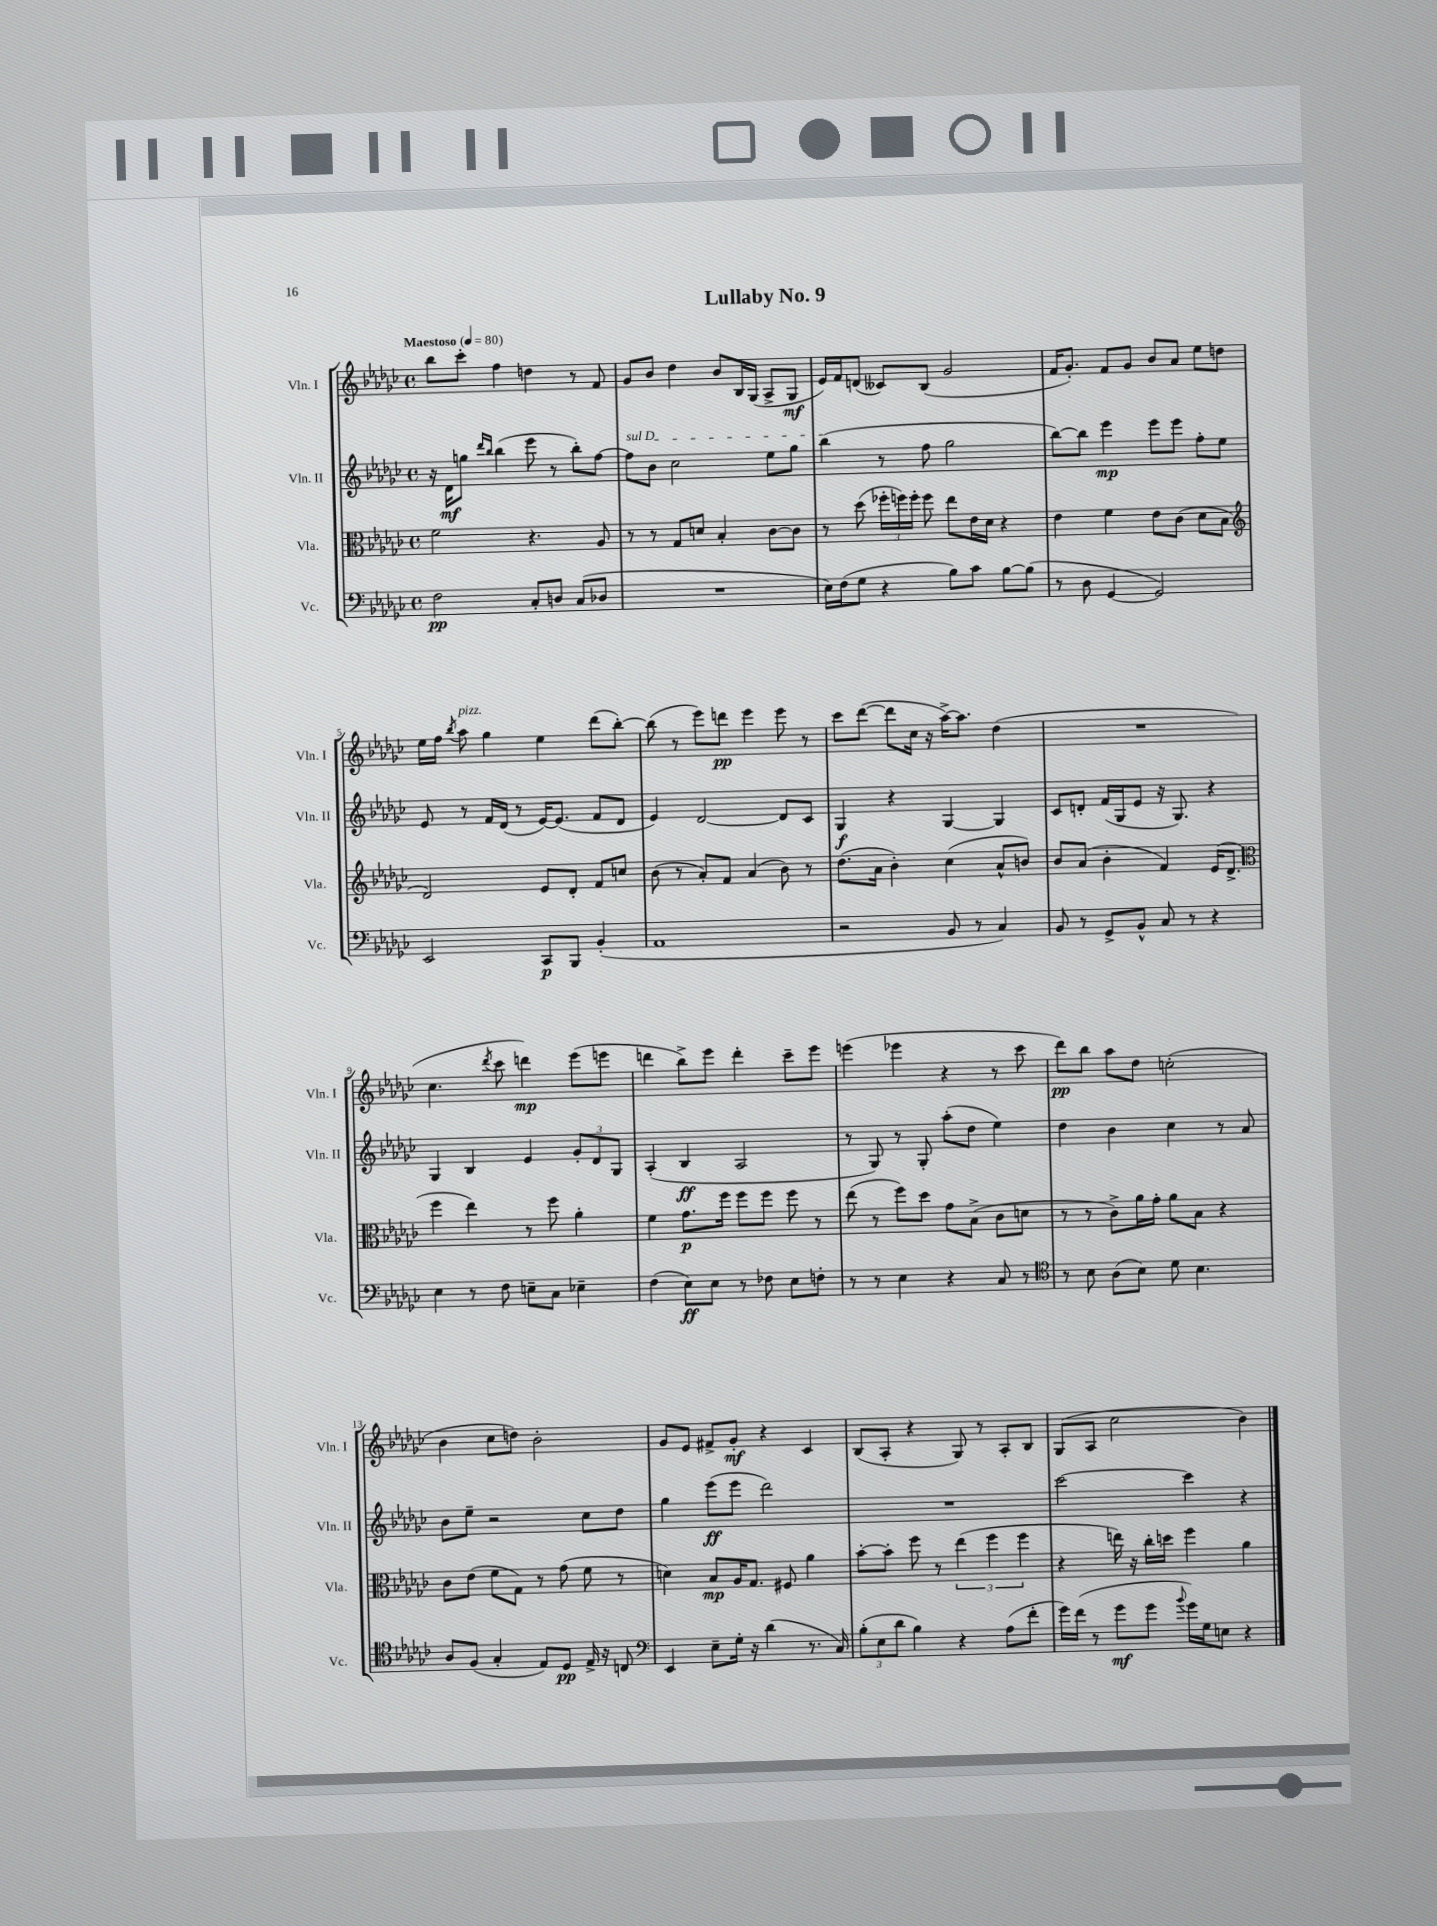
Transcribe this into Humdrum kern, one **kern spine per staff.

**kern	**dynam	**kern	**dynam	**kern	**dynam	**kern	**dynam
*part4	*part4	*part3	*part3	*part2	*part2	*part1	*part1
*staff4	*staff4	*staff3	*staff3	*staff2	*staff2	*staff1	*staff1
*I"Vc.	*	*I"Vla.	*	*I"Vln. II	*	*I"Vln. I	*
*I'Vc.	*	*I'Vla.	*	*I'Vln. II	*	*I'Vln. I	*
*clefF4	*	*clefC3	*	*clefG2	*	*clefG2	*
*k[b-e-a-d-g-c-]	*	*k[b-e-a-d-g-c-]	*	*k[b-e-a-d-g-c-]	*	*k[b-e-a-d-g-c-]	*
*M4/4	*	*M4/4	*	*M4/4	*	*M4/4	*
*met(c)	*	*met(c)	*	*met(c)	*	*met(c)	*
*MM80	*	*MM80	*	*MM80	*	*MM80	*
=1	=1	=1	=1	=1	=1	=1	=1
!	!	!	!	!	!	!LO:TX:a:B:t=Maestoso	!
2F\	pp	2f\	.	16r	.	8bb-\L	.
.	.	.	.	16d-\KL	mf	.	.
.	.	.	.	8ggn\J	.	8ccc-'\J	.
.	.	.	.	16qqddd-/LL	.	.	.
.	.	.	.	16qqbb-/JJ	.	.	.
.	.	.	.	(4bb-\	.	4ff\	.
8C-'/L	.	4.r	.	8eee-\	.	4ddn\	.
8Dn/J	.	.	.	8r	.	.	.
(8C-/L	.	.	.	8bb-'\L)	.	8r	.
8D-X/J	.	8A-/	.	[8ff\J	.	8f/	.
=2	=2	=2	=2	=2	=2	=2	=2
!	!	!	!	!LO:TX:a:i:t=sul D	!	!	!
1r	.	8r	.	8ff\L]	.	8g-/L	.
.	.	8r	.	8b-\J	.	8b-/J	.
.	.	8G-/L	.	2cc-\	.	4dd-\	.
.	.	8dn/J	.	.	.	.	.
.	.	4B-'/	.	.	.	8b-/L	.
.	.	.	.	.	.	16B-/L	.
.	.	.	.	.	.	(16G-/JJ	.
.	.	[8c-\L	.	8ee-\L	.	8A-^/L	.
.	.	8c-\J]	.	8gg-\J	.	8G-/J	mf
=3	=3	=3	=3	=3	=3	=3	=3
16E-\LL)	.	8r	.	(4bb-\	.	16e-/LL)	.
(16F\J	.	.	.	.	.	16f/J	.
8G-\J	.	(8dd-\	.	.	.	(8dn/J	.
4r	.	24ff-X'\LL	.	8r	.	8c--X/L)	.
.	.	24ffn\)	.	.	.	.	.
.	.	24ff'\JJ	.	.	.	.	.
.	.	8ff\	.	8ff\	.	(8B-/J	.
8B-\L)	.	8ee-\L	.	2gg-\	.	2g-/	.
8c-\J	.	16e-\L	.	.	.	.	.
.	.	16d-\JJ	.	.	.	.	.
[8B-\L	.	4r	.	.	.	.	.
(8B-\J]	.	.	.	.	.	.	.
=4	=4	=4	=4	=4	=4	=4	=4
8r	.	4e-\	.	[8bb-\L)	.	16f/KL	.
.	.	.	.	.	.	8.g-'/J)	.
8D-\	.	.	.	8bb-\J]	.	.	.
[4GG-/	.	4f\	.	4eee-\	mp	8f/L	.
.	.	.	.	.	.	8g-/J	.
2GG-/])	.	8e-\L	.	8eee-\L	.	8b-/L	.
.	.	(8c-\J	.	8eee-\J	.	8a-/J	.
.	.	8d-\L	.	8ff'\L	.	8ee-\L	.
.	.	8B-\J	.	8ee-\J	.	8ddn\J	.
!!LO:LB:g=z
=5	=5	=5	=5	=5	=5	=5	=5
*	*	*clefG2	*	*	*	*	*
2EE-/	.	2d-/)	.	8e-/	.	16ee-\LL	.
.	.	.	.	.	.	16ff\JJ	.
.	.	.	.	.	.	8qbb-/	.
!	!	!	!	!	!	!LO:TX:a:i:t=pizz.	!
.	.	.	.	8r	.	8aa-\	.
.	.	.	.	16f/LL	.	4gg-\	.
.	.	.	.	(16d-/JJ	.	.	.
.	.	.	.	8r	.	.	.
8CC-/L	p	8e-/L	.	[16e-/KL)	.	4ee-\	.
.	.	.	.	(8.e-/J]	.	.	.
8BBB-/J	.	8d-'/J	.	.	.	.	.
(4BB-'/	.	8f/L	.	8f/L	.	(8ddd-\L	.
.	.	8ccn/J	.	8d-/J	.	[8bb-'\J)	.
=6	=6	=6	=6	=6	=6	=6	=6
1AA-	.	(8b-\	.	4e-/)	.	(8bb-\]	.
.	.	8r	.	.	.	8r	.
.	.	8a-'/L)	.	[2d-/	.	8eee-\L)	.
.	.	8f/J	.	.	.	8dddn\J	pp
.	.	(4a-/	.	.	.	4eee-\	.
.	.	8b-\)	.	8d-/L]	.	8eee-\	.
.	.	8r	.	8c-/J	.	8r	.
=7	=7	=7	=7	=7	=7	=7	=7
2r	.	(8.dd-\L	.	4G-/	f	8ccc-\L	.
.	.	.	.	.	.	([8ddd-\J	.
.	.	16a-\Jk	.	.	.	.	.
.	.	4b-'\)	.	4r	.	8ddd-\L]	.
.	.	.	.	.	.	16cc-\Jk	.
.	.	.	.	.	.	16r	.
8BB-/	.	(4cc-\	.	[4G-/	.	[16aa-^\KL)	.
.	.	.	.	.	.	8.aa-\J]	.
8r	.	.	.	.	.	.	.
4C-/)	.	8a-^^/L	.	4G-/]	.	(4dd-\	.
.	.	8bn/J)	.	.	.	.	.
=8	=8	=8	=8	=8	=8	=8	=8
8BB-/	.	8b-/L	.	8c-/L	.	1r	.
8r	.	(8a-/J	.	8dn'/J	.	.	.
8GG-^/L	.	4b-'\	.	(16f/LL	.	.	.
.	.	.	.	16G-/J	.	.	.
8BB-^^/J	.	.	.	8e-/J	.	.	.
8C-/	.	4f/)	.	16r	.	.	.
.	.	.	.	8.G-/)	.	.	.
8r	.	.	.	.	.	.	.
4r	.	(16e-/KL	.	4r	.	.	.
.	.	8.d-^/J	.	.	.	.	.
!!LO:LB:g=z
=9	=9	=9	=9	=9	=9	=9	=9
*	*	*clefC3	*	*	*	*	*
4E-\	.	4ff\	.	4G-/	.	4.cc-\	.
8r	.	4ee-\)	.	4B-/	.	.	.
.	.	.	.	.	.	8qddd-/	.
8F\	.	.	.	.	.	8ccc-\	.
8En~\L	.	8r	.	4e-/	.	4dddn\)	mp
8C-\J	.	8ff\	.	.	.	.	.
4E-X~\	.	4a-'\	.	12g-'/L	.	(8eee-\L	.
.	.	.	.	12d-/	.	.	.
.	.	.	.	.	.	8eeen\J	.
.	.	.	.	12G-/J	.	.	.
=10	=10	=10	=10	=10	=10	=10	=10
(4F\	.	4f\	.	(4A-'/	.	4dddn\	.
8E-\L)	ff	8.g-\L	p	4B-/	ff	8bb-^\L)	.
8E-\J	.	.	.	.	.	8eee-\J	.
.	.	16ff\Jk	.	.	.	.	.
8r	.	8ff\L	.	2A-/	.	4ddd'\	.
8F-X\	.	8ff\J	.	.	.	.	.
8E-\L	.	8ff\	.	.	.	8ccc-~\L	.
8Fn'\J	.	8r	.	.	.	8eee-\J	.
=11	=11	=11	=11	=11	=11	=11	=11
8r	.	(8ee-\	.	8r	.	(4eeen\	.
8r	.	8r	.	8G-/)	.	.	.
4E-\	.	8ff\L)	.	8r	.	4eee-X\	.
.	.	8dd-\J	.	8G-'/	.	.	.
4r	.	8g-\L	.	(8aa-'\L	.	4r	.
.	.	(8B-^\J	.	8dd-\J	.	.	.
8C-/	.	8c-\L	.	4ee-\)	.	8r	.
8r	.	8dn\J	.	.	.	8ccc-\	.
=12	=12	=12	=12	=12	=12	=12	=12
*clefC4	*	*	*	*	*	*	*
8r	.	8r	.	4dd-\	.	8ddd-\L)	pp
8B-\	.	8r	.	.	.	8bb-\J	.
(8A-\L	.	8c-^\L)	.	4b-\	.	8aa-\L	.
8B-\J)	.	16a-\L	.	.	.	8dd-\J	.
.	.	16g-'\JJ	.	.	.	.	.
8d-\	.	8a-\L	.	4cc-\	.	(2ccn'\	.
4.B-\	.	8B-\J	.	.	.	.	.
.	.	4r	.	8r	.	.	.
.	.	.	.	8a-/	.	.	.
!!LO:LB:g=z
=13	=13	=13	=13	=13	=13	=13	=13
8A-/L	.	8c-\L	.	8b-\L	.	4b-\	.
(8F/J	.	(8e-\J	.	8ee-~\J	.	.	.
4G-'/	.	8f\L	.	2r	.	8cc-\L	.
.	.	8G-\J)	.	.	.	8ddn\J)	.
8E-/L)	.	8r	.	.	.	2b-'\	.
8D-/J	pp	(8g-\	.	.	.	.	.
16E-^/	.	8f\	.	8cc-\L	.	.	.
16r	.	.	.	.	.	.	.
8Cn/	.	8r	.	8dd-\J	.	.	.
=14	=14	=14	=14	=14	=14	=14	=14
*clefF4	*	*	*	*	*	*	*
4EE-/	.	4dn\)	.	4gg-\	.	8g-/L	.
.	.	.	.	.	.	8e-/J	.
8E-~\L	.	8B-/L	mp	(8eee-\L	ff	8f#X^/L	.
16G-'\Jk	.	16A-/K	.	8eee-\J	.	8g-'/J	mf
16r	.	8.G-/J	.	.	.	.	.
(4d-\	.	.	.	2ddd-\)	.	4r	.
.	.	8F#X/	.	.	.	.	.
8.r	.	4a-\	.	.	.	4c-/	.
16C-/)	.	.	.	.	.	.	.
=15	=15	=15	=15	=15	=15	=15	=15
(12B-'\L	.	[8b-'\L	.	1r	.	(8B-/L	.
12E-\	.	.	.	.	.	.	.
.	.	8b-'\J]	.	.	.	8A-'/J	.
12d-\J	.	.	.	.	.	.	.
4B-\)	.	8ff\	.	.	.	4r	.
.	.	8r	.	.	.	.	.
4r	.	(6ee-\	.	.	.	8G-/)	.
.	.	.	.	.	.	8r	.
.	.	6ff\	.	.	.	.	.
(8A-\L	.	.	.	.	.	8A-'/L	.
.	.	6ff\	.	.	.	.	.
8f'\J	.	.	.	.	.	8B-/J	.
=16	=16	=16	=16	=16	=16	=16	=16
16g-\LL)	.	4r	.	[2ccc-\	.	(8G-/L	.
(16f\JJ	.	.	.	.	.	.	.
8r	.	.	.	.	.	8A-/J	.
8g-\L	mf	16een\)	.	.	.	2cc-\	.
.	.	16r	.	.	.	.	.
8g-\J	.	16cc-'\LL	.	.	.	.	.
.	.	16ddn\JJ	.	.	.	.	.
8qqb-/	.	.	.	.	.	.	.
16g-\LL)	.	4ff\	.	4ccc-\]	.	.	.
16G-\J	.	.	.	.	.	.	.
8En\J	.	.	.	.	.	.	.
4r	.	4a-\	.	4r	.	4b-\)	.
==	==	==	==	==	==	==	==
*-	*-	*-	*-	*-	*-	*-	*-
